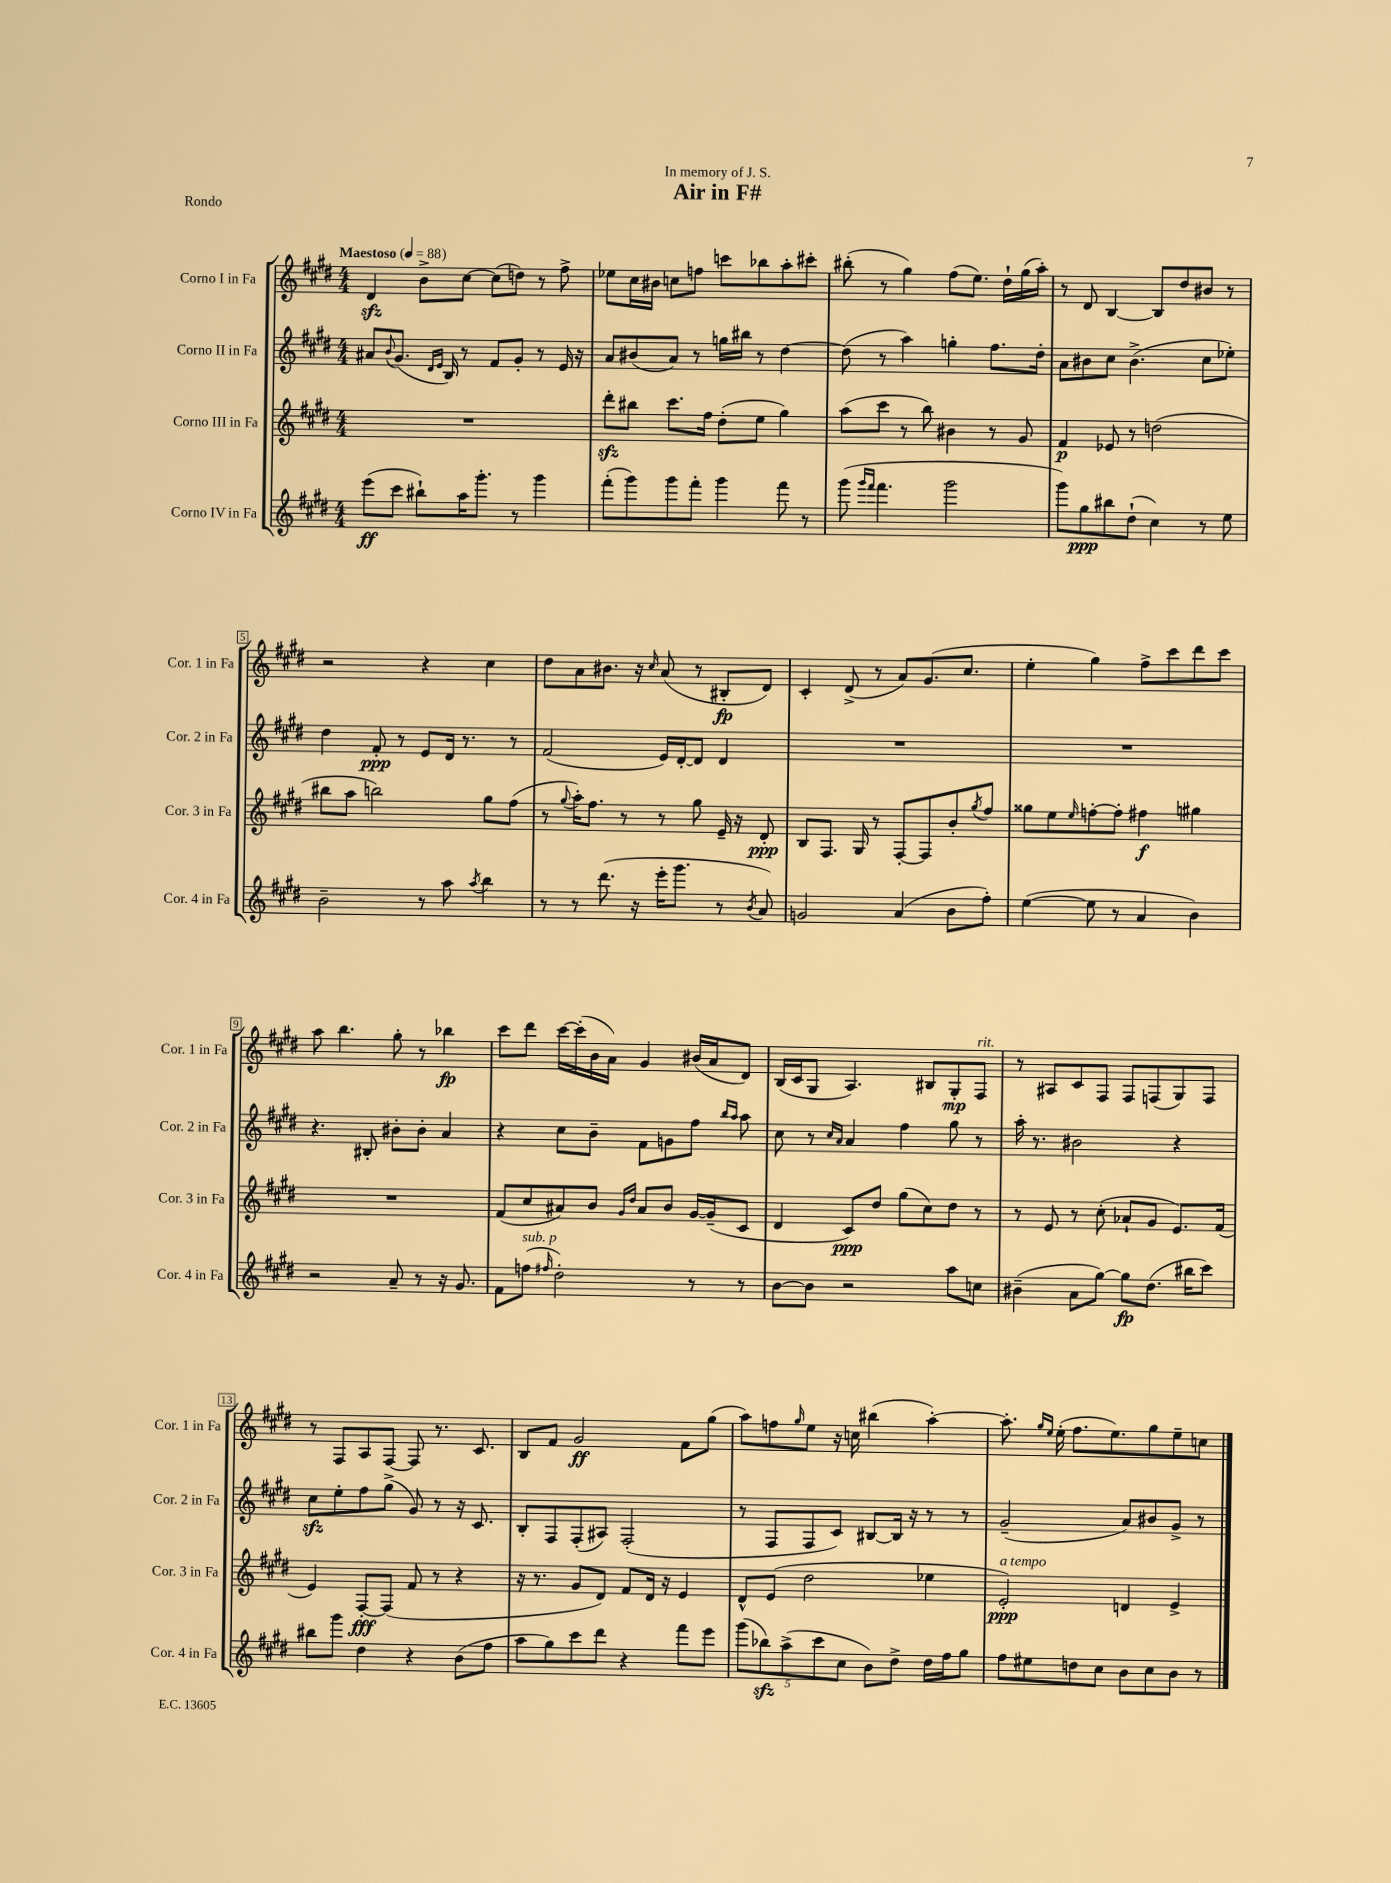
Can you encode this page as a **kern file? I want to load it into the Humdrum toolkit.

**kern	**kern	**kern	**kern
*staff4	*staff3	*staff2	*staff1
*clefG2	*clefG2	*clefG2	*clefG2
*k[f#c#g#d#]	*k[f#c#g#d#]	*k[f#c#g#d#]	*k[f#c#g#d#]
*M4/4	*M4/4	*M4/4	*M4/4
*MM88	*MM88	*MM88	*MM88
(8eee	1r	8a#	4d#
.	.	8qqb	.
8ccc#	.	(8.g#	.
8bb#`)	.	.	8b^
.	.	16qqd#	.
.	.	16qqe	.
.	.	16B)	.
16aa	.	8r	[8cc#
8.ggg#'	.	.	.
.	.	8f#	(8cc#]
8r	.	8g#'	8dd)
4ggg#	.	8r	8r
.	.	16e	8ff#^
.	.	16r	.
=	=	=	=
(8fff#'	8ddd#'	8a	8ee-
8ggg#)	8bb#	(8b#	16cc#
.	.	.	16b#
8ggg#	8.ccc#	8a)	8cc
8fff#'	.	8r	8ff
.	16ff#	.	.
4ggg#	(8dd#'	16gg	8ccc
.	.	16bb#	.
.	8ee	8r	8bb-
8fff#	4gg#)	[4dd#	8aa'
8r	.	.	8ccc#'
=	=	=	=
(8ggg#	(8aa	(8dd#]	(8bb#'
16qqggg#	.	.	.
16qqfff#	.	.	.
4.fff#	8ccc#	8r	8r
.	8r	4aa)	4gg#)
.	8bb)	.	.
2ggg#	4b#	4gg'	(8ff#
.	.	.	8.ee)
.	8r	8.ff#	.
.	.	.	16dd#`
.	8g#	.	(16gg#
.	.	16dd#'	16aa')
=	=	=	=
8ggg#)	4f#	8a	8r
8gg#	.	8b#	8d#
8bb#	8e-	8cc#	[4B
(8dd#`	8r	(4.b#^	.
4cc#)	(2dd	.	8B]
.	.	.	8dd#
8r	.	8cc#	8b#
8ee	.	8ee-')	8r
=	=	=	=
2b~	8bb#	4dd#	2r
.	8aa	.	.
.	2bb)	8f#'	.
.	.	8r	.
8r	.	8e	4r
8aa	.	16d#	.
.	.	8.r	.
8qaa	.	.	.
4bb	8gg#	.	4cc#
.	(8ff#	8r	.
=	=	=	=
8r	8r	(2f#	8dd#
.	8qqgg#	.	.
8r	16aa')	.	8a
.	8.ff#	.	.
(8.ddd#	.	.	8.b#
.	8r	.	.
16r	.	.	16r
.	.	.	16qqcc#
16eee'	8r	16e)	(8a
8.ggg#	.	[16d#'	.
.	8gg#	8d#]	8r
8r	16e~	4d#	8B#'
.	16r	.	.
8qb	.	.	.
8a)	8d#'	.	8d#)
=	=	=	=
2g	8B	1r	4c#'
.	8.F#	.	.
.	.	.	(8d#^
.	16G#	.	.
.	8r	.	8r
(4a	[8F#'	.	8a)
.	8F#]	.	(8.g#
8b	8b'	.	.
.	.	.	8.cc#
.	8qgg#	.	.
8ff#')	8ff#	.	.
=	=	=	=
([4ee	8gg##	1r	4ee'
.	8ee	.	.
.	16qqee	.	.
8ee]	[8ff'	.	4gg#)
8r	8ff']	.	.
4a	4ff#	.	8ff#^
.	.	.	8ccc#
4b)	4gg#	.	8ddd#
.	.	.	8ccc#
=	=	=	=
2r	1r	4.r	8aa
.	.	.	4.bb
.	.	8B#'	.
8a~	.	8b#'	8gg#'
8r	.	8b#'	8r
16r	.	4a	4bb-
8.g#	.	.	.
=	=	=	=
8f#	(8f#	4r	8ccc#
(8ff	8cc#	.	8ddd#
16qqff#	.	.	.
2dd#')	8a#)	8cc#	[16ccc#
.	.	.	(16ccc#']
.	8b	8b~	16b
.	.	.	16a)
.	16qqg#	.	.
.	16qqdd#	.	.
.	8a#	8f#	4g#
.	8b	8g	.
8r	[16g#	8ff#	(16b#
.	(16g#~]	.	16a
.	.	16qqbb	.
.	.	16qqaa	.
8r	8c#	8aa	8d#)
=	=	=	=
[8b	4d#	8cc#	(16B
.	.	.	16c#
8b]	.	8r	8G#
.	.	16qqcc#	.
.	.	16qqa	.
2r	8c#)	4a	4.A)
.	8dd#	.	.
.	(8gg#	4ff#	.
.	8cc#)	.	8B#
8aa	8dd#	8gg#	8G#'
8cc	8r	8r	8F#
=	=	=	=
(4b#~	8r	16aa'	8r
.	.	8.r	.
.	8e	.	8A#
8a	8r	2b#	8c#
[8gg#)	(8cc#'	.	8F#
8gg#]	8a-`	.	8F#
(8.dd#	8g#	.	(8F
.	8.e)	4r	8G#)
16bb#	.	.	.
8ccc#)	.	.	8F
.	(16f#	.	.
=	=	=	=
8bb#	4e)	8cc#	8r
8ggg#	.	8ee'	8F#
4dd#	[8F#'	8ff#	8A
.	(8F#]	(8gg#^	[8F#
4r	8f#	8g#)	8F#]
.	8r	8r	8.r
(8b	4r	16r	.
.	.	8.c#	8.c#
8ff#	.	.	.
=	=	=	=
8aa	16r	8B'	8B
.	8.r	.	.
8gg#)	.	8F#	8f#
8ccc#	8g#	(8F#'	2g#
8ddd#	8d#)	8A#)	.
4r	8f#	(2F#'	.
.	16d#	.	.
.	16r	.	.
8fff#	4e	.	8f#
8eee	.	.	(8gg#
=	=	=	=
(10ggg#	8d#^^	8r	8aa)
10bb-)	.	.	.
.	(8e	8F#	8ff
(10aa^	.	.	.
.	.	.	16qqgg#
.	2dd#	8F#	8ee
10ccc#	.	.	.
.	.	8c#)	16r
10cc#	.	.	.
.	.	.	16cc
8b)	.	[8B#	(4bb#
8dd#^	.	16B#]	.
.	.	16r	.
16dd#	4ee-	8r	[4aa')
16ff#	.	.	.
8gg#	.	8r	.
=	=	=	=
8ff#	2e')	(2g#~	8.aa']
8ee#	.	.	.
.	.	.	16qqgg#
.	.	.	16qqee
.	.	.	(16ee'
8dd	.	.	8.ff#
8cc#	.	.	.
.	.	.	8.ee)
8b	4d	8a)	.
8cc#	.	8b#	8gg#
8b	4e^	8g#^	8ee~
8r	.	8r	8cc
==	==	==	==
*-	*-	*-	*-
